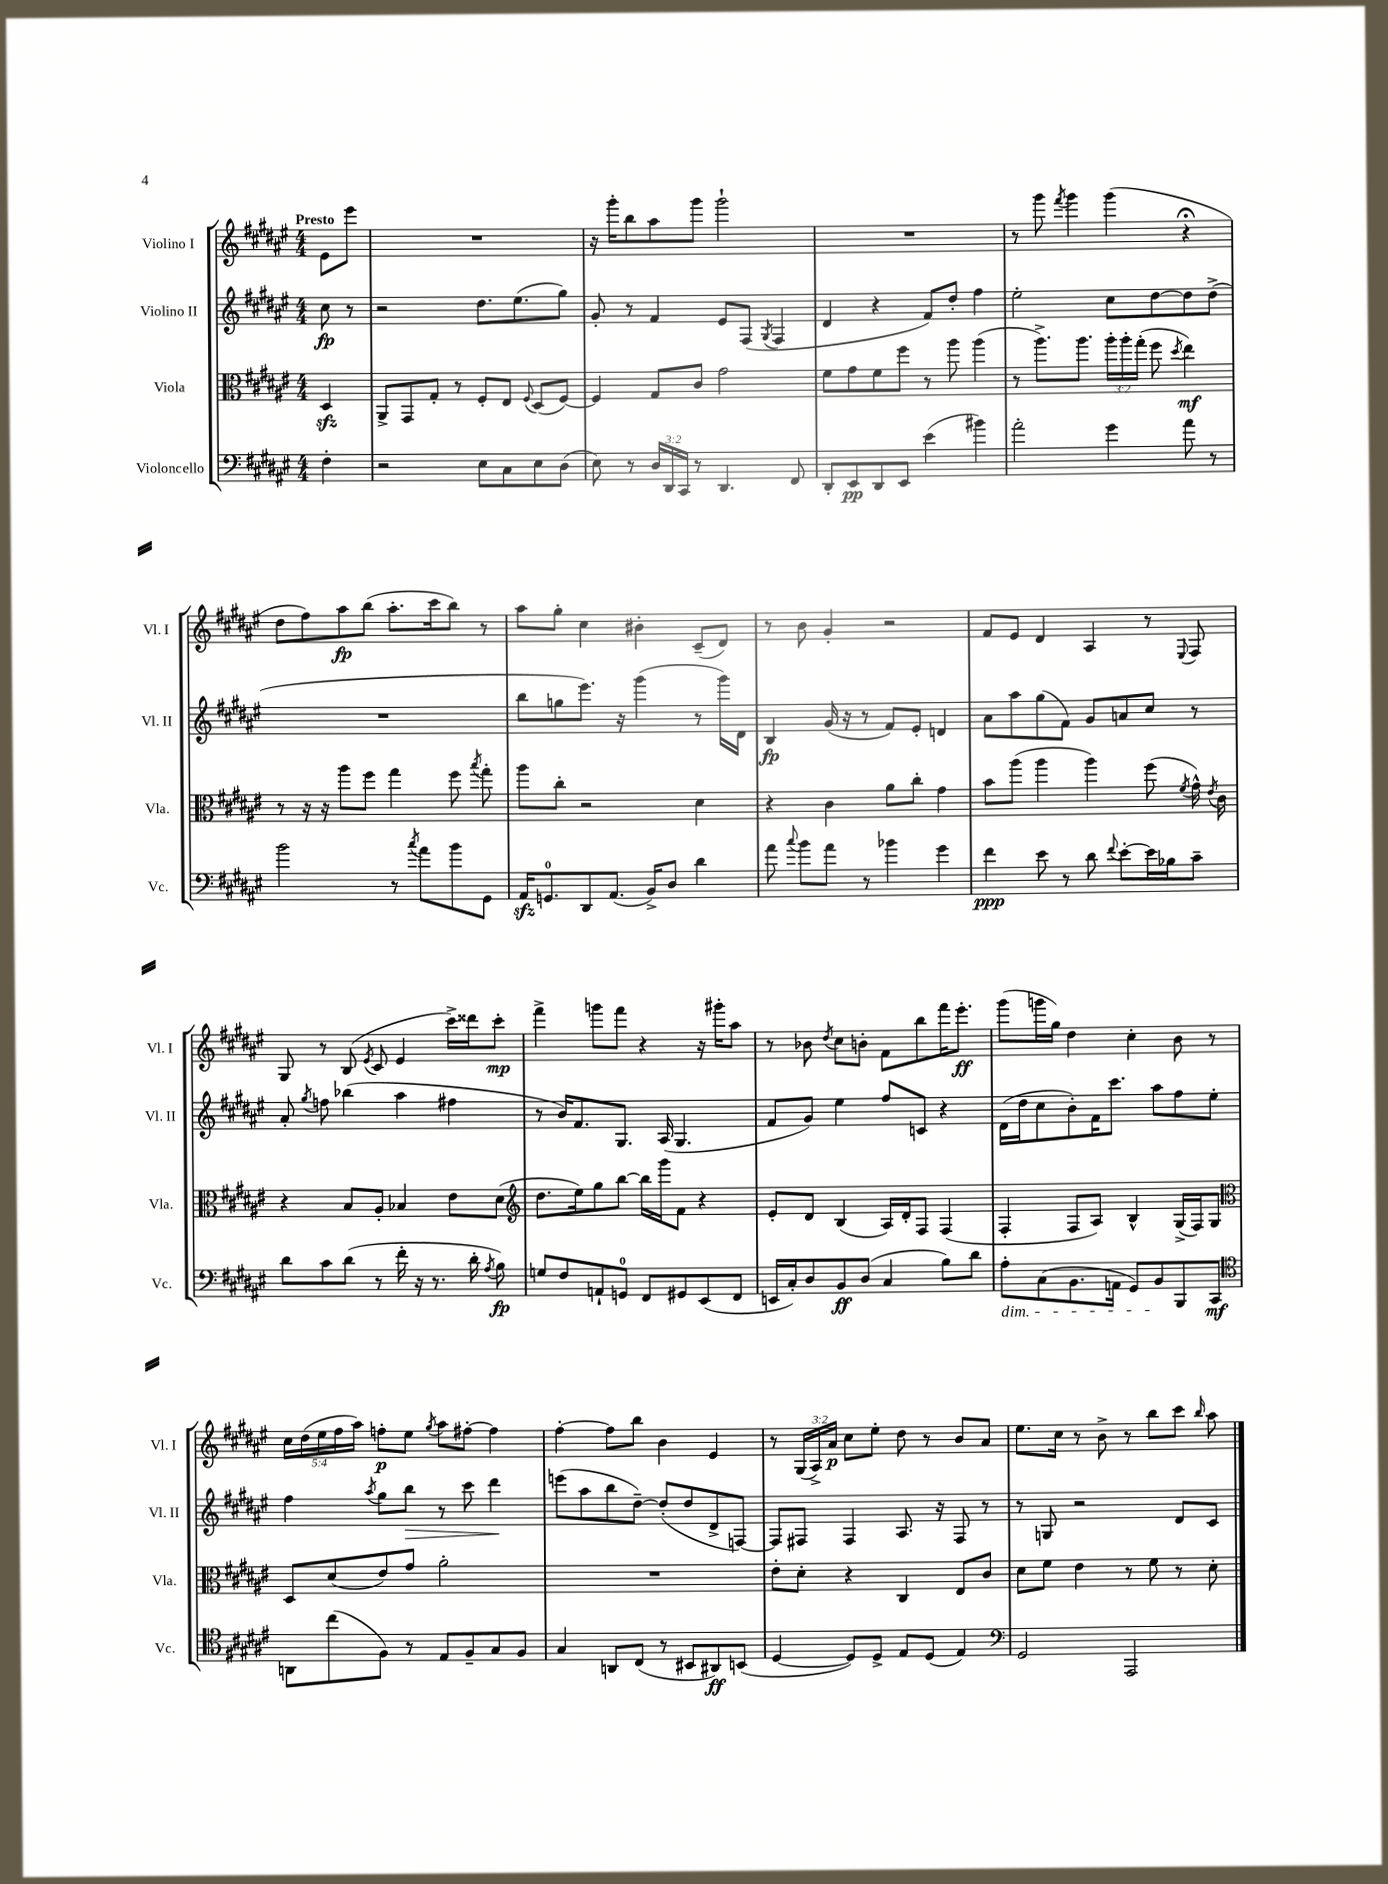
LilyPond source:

<<
\new StaffGroup <<
\new Staff = "s0" \with { instrumentName = "Violino I" shortInstrumentName = "Vl. I" } {
    \clef treble \key fis \major \numericTimeSignature \time 4/4 \override Staff.TupletNumber.text = #tuplet-number::calc-fraction-text \partial 4 \tempo "Presto"
    \autoBeamOff eis'8[ eis'''8] |
    R1 |
    r16 gis'''16[-. b''8 ais''8 gis'''8] gis'''2-! |
    R1 |
    r8 gis'''8 \acciaccatura { fis'''8 } gis'''4 gis'''4( r4\fermata |
    dis''8[ fis''8) ais''8\fp b''8]( ais''8.[-. cis'''16 b''8]) r8 |
    ais''8[ gis''8]-. cis''4 bis'4-. cis'8[--( dis'8]) |
    r8 b'8 gis'4-. r2 |
    fis'8[ eis'8] dis'4 ais4 r8 \appoggiatura { eis8 } fis8 |
    gis8 r8 b8( \acciaccatura { eis'8 } cis'8 eis'4 cis'''16[->) disis'''16 cis'''8]-.\mp |
    fis'''4-> g'''8[ fis'''8] r4 r16 gis'''16[-. ais''8] |
    r8 bes'8 \acciaccatura { dis''8 } cis''8[ b'8]-. fis'8[ b''8 fis'''16 eis'''8.]-.\ff |
    gis'''8[( g'''16 gis''16]) dis''4 cis''4-. b'8 r8 |
    \tuplet 5/4 { cis''16[ dis''16( eis''16 fis''16 ais''16]) } f''8[-.\p eis''8] \acciaccatura { gis''8 } ais''8[ fis''8]~-. fis''4 |
    fis''4~-. fis''8[ b''8] b'4 eis'4 |
    r8 \tuplet 3/2 { gis16[( ais16->) ais'16]\p } cis''8[ eis''8]-. dis''8 r8 b'8[ ais'8] |
    eis''8.[ cis''16] r8 b'8-> r8 b''8[ cis'''8] \grace { b''16 } ais''8 \bar "|." |
}
\new Staff = "s1" \with { instrumentName = "Violino II" shortInstrumentName = "Vl. II" } {
    \clef treble \key fis \major \numericTimeSignature \time 4/4 \partial 4
    \autoBeamOff cis''8\fp r8 |
    r2 dis''8.[ eis''8.( gis''8]) |
    gis'8-. r8 fis'4 eis'8[ fis8]( \acciaccatura { gis8 } fis4 |
    dis'4 r4 fis'8[) dis''8]-. fis''4 |
    eis''2-. cis''8[ dis''8~ dis''8 dis''8]->( |
    R1 |
    b''8[ g''8 eis'''8.]) r16 gis'''4( r8 gis'''16[) dis'16] |
    b4\fp gis'16( r16 r8 fis'8[) eis'8]-. d'4 |
    ais'8[ ais''8 gis''8( fis'8]) gis'8[ a'8 cis''8] r8 |
    ais'8-. \acciaccatura { gis''8 } f''8 bes''4( ais''4 fis''4 |
    r8 b'16[) fis'8. gis8.] ais16( gis4. |
    fis'8[ gis'8]) eis''4 fis''8[ c'8] r4 |
    dis'16[( dis''16 cis''8 b'8-.) fis'16 cis'''8.] ais''8[ fis''8 eis''8]-. |
    fis''4 \acciaccatura { ais''8 } gis''8[ b''8]\> r8 cis'''8 dis'''4\! |
    e'''8[( ais''8 b''8 dis''8]~--) dis''8[-.( dis''8 dis'8-> f8]~) |
    f8[ fis8] fis4 ais8. r16 fis8 r8 |
    r8 g8 r2 dis'8[ cis'8] \bar "|." |
}
\new Staff = "s2" \with { instrumentName = "Viola" shortInstrumentName = "Vla." } {
    \clef alto \key fis \major \numericTimeSignature \time 4/4 \override Staff.TupletNumber.text = #tuplet-number::calc-fraction-text \partial 4
    \autoBeamOff dis4\sfz |
    ais,8[-> gis,8 gis8]-. r8 fis8[-. eis8] \appoggiatura { fis8 } dis8[( fis8]~) |
    fis4 gis8[ cis'8] gis'2 |
    fis'8[ gis'8 fis'8 fis''8] r8 ais''8 ais''4( |
    r8 ais''8.[->) ais''8.] \tuplet 3/2 { ais''16[-. ais''16-. gis''16]-.( } fis''8 \acciaccatura { dis''8 } eis''4\mf) |
    r8 r16 r16 ais''8[ fis''8] gis''4 fis''8 \acciaccatura { b''8 } gis''8-. |
    ais''8[ cis''8]-. r2 dis'4 |
    r4 cis'4 ais'8[ cis''8]-. gis'4 |
    b'8[ ais''8]( ais''4 ais''4) fis''8( \acciaccatura { fis'8 } gis'16-^) \acciaccatura { eis'8 } cis'16 |
    r4 b8[ ais8]-. bes4 eis'8[ dis'8]( |
    \clef treble dis''8.[ eis''16) gis''8 b''8]~ b''16[ gis'''16 fis'8] r4 |
    eis'8[-. dis'8] b4( ais16[) dis'16-. fis8] fis4( |
    fis4-. fis8[ ais8]) b4-^ gis16[->( fis16) gis8] |
    \clef alto dis8[ dis'8( eis'8) gis'8] ais'2-. |
    R1 |
    eis'8[-. dis'8]-. r4 cis4 eis8[ cis'8] |
    dis'8[ fis'8] eis'4 r8 fis'8 r8 dis'8-. \bar "|." |
}
\new Staff = "s3" \with { instrumentName = "Violoncello" shortInstrumentName = "Vc." } {
    \clef bass \key fis \major \numericTimeSignature \time 4/4 \override Staff.TupletNumber.text = #tuplet-number::calc-fraction-text \partial 4
    \autoBeamOff fis4-. |
    r2 eis8[ cis8 eis8 dis8]( |
    eis8) r8 \tuplet 3/2 { dis16[ dis,16 cis,16] } r8 dis,4. fis,8 |
    dis,8[-. eis,8\pp dis,8 eis,8] eis'4( bis'4) |
    ais'2-. gis'4 ais'8 r8 |
    b'2 r8 \acciaccatura { cis''8 } ais'8[ b'8 gis,8] |
    ais,16[\sfz g,8.-0 dis,8 ais,8.]( b,16[->) dis8] dis'4 |
    ais'8 \appoggiatura { cis''8 } b'8[ ais'8] r8 bes'4 gis'4 |
    fis'4\ppp eis'8 r8 dis'8 \appoggiatura { fis'8 } eis'8[~-. eis'16 bes16 cis'8]-- |
    dis'8[ cis'8 dis'8]( r8 fis'16-. r16 r8. dis'16-. \acciaccatura { ais8 } b8\fp) |
    g8[ fis8 a,8-! g,8]-0 fis,8[ gis,8 eis,8( fis,8] |
    e,16[ cis16-.) dis8 b,8\ff dis8]( cis4 b8[) dis'8] |
    ais8[-.\dim cis8( b,8. a,16] gis,8[) b,8\! b,,8 cis,8]\mf |
    \clef tenor a,8[ cis''8( fis8]) r8 eis8[ fis8-- gis8 fis8] |
    gis4 a,8[ cis8]( r8 bis,8[ ais,8\ff) b,8]( |
    dis4~ dis8[) dis8]-> eis8[ dis8]( eis4) |
    \clef bass gis,2 ais,,2 \bar "|." |
}
>>
>>
\layout { \context { \Score \remove "Bar_number_engraver" } }
